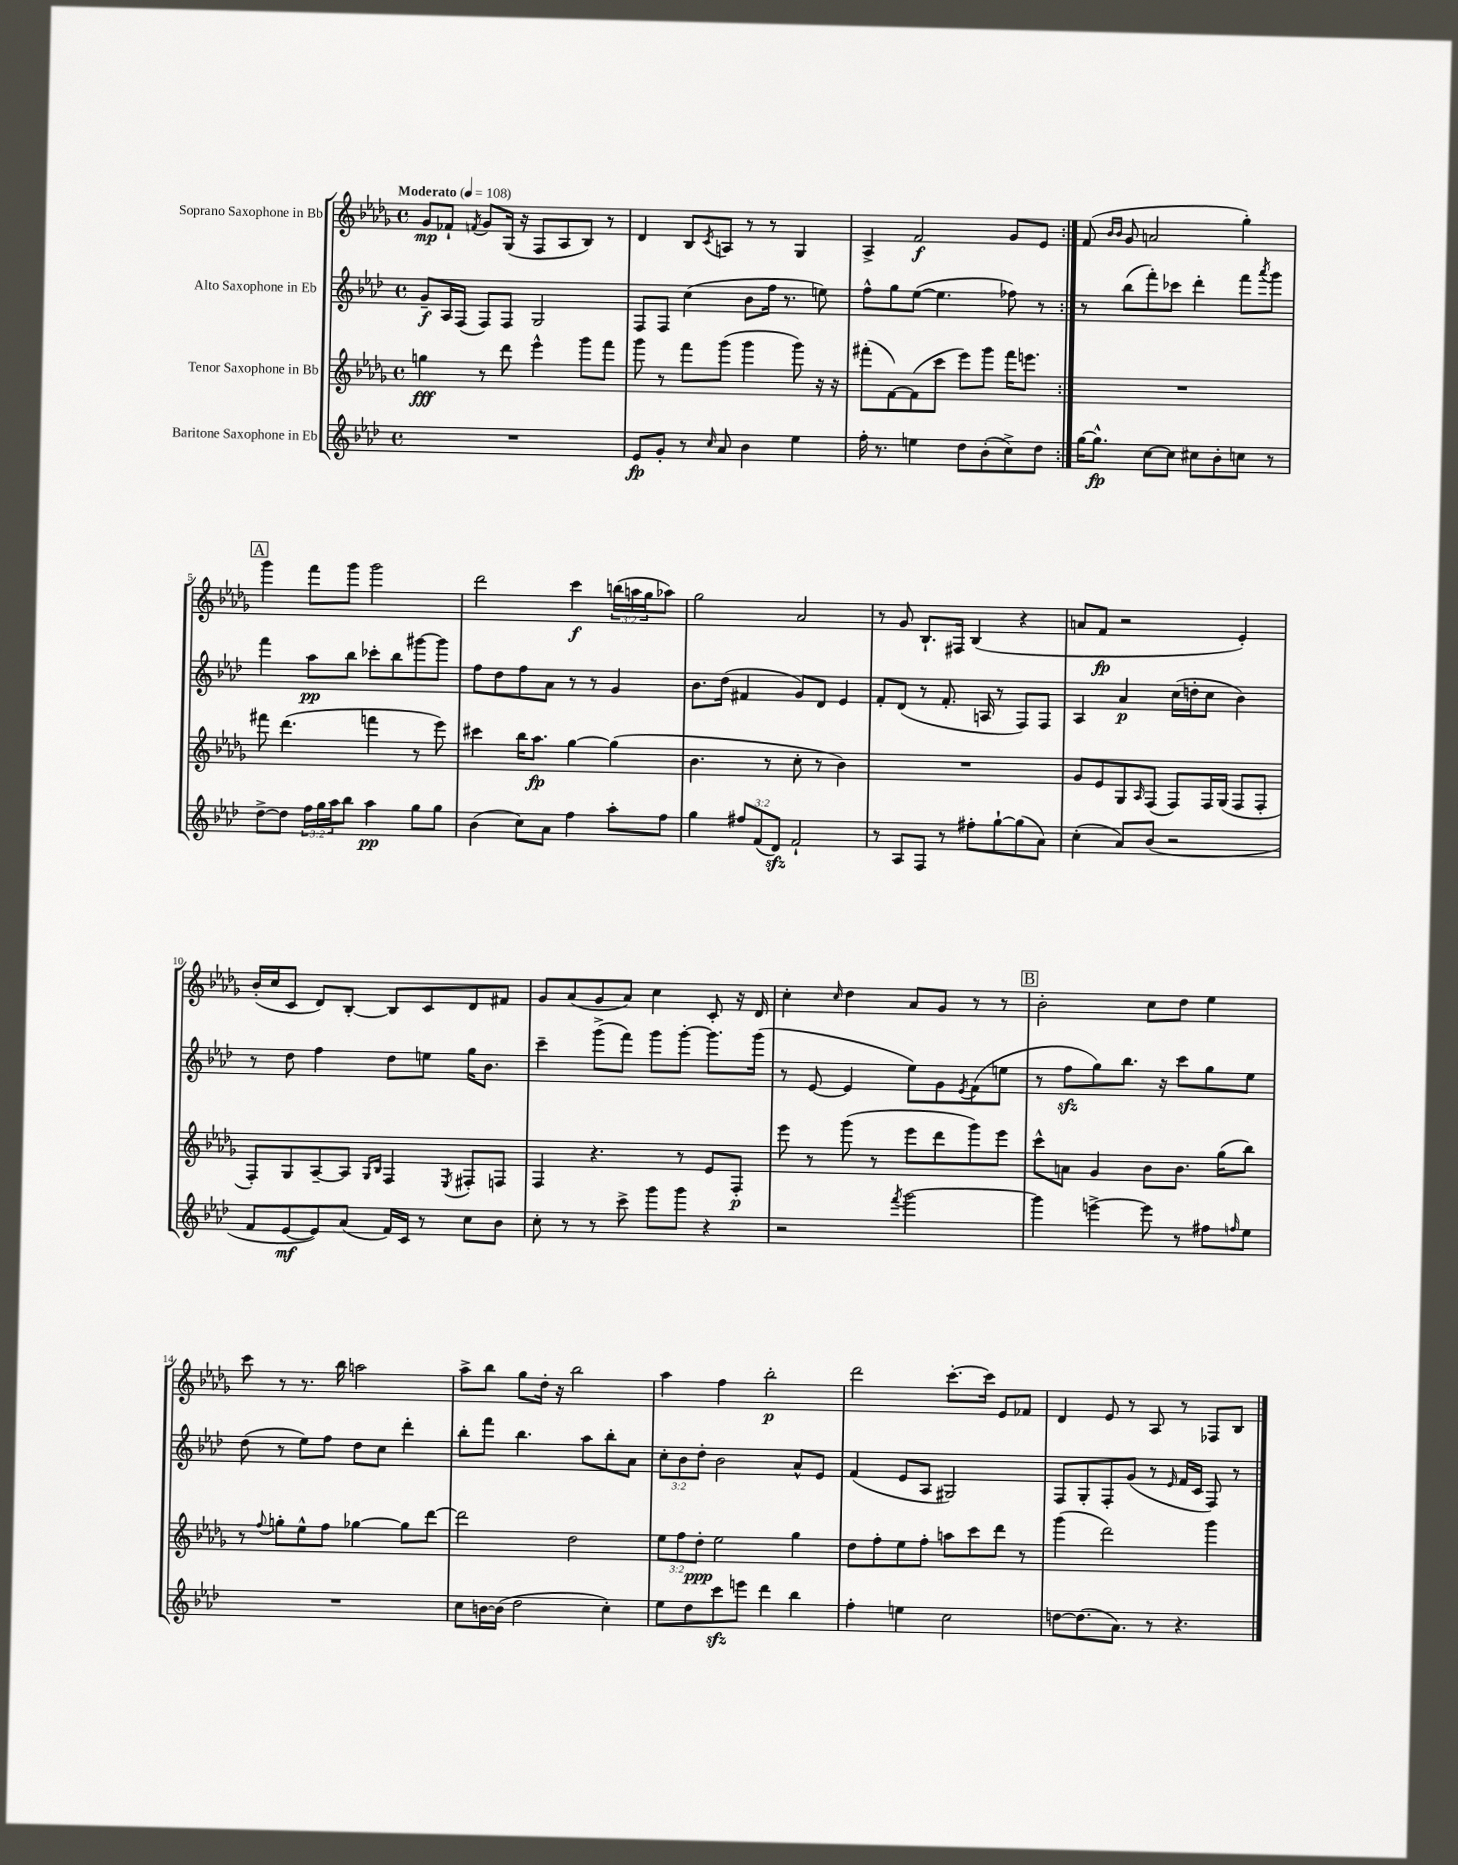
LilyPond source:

<<
\new StaffGroup <<
\new Staff = "s0" \with { instrumentName = "Soprano Saxophone in Bb" } {
    \clef treble \key des \major \defaultTimeSignature \time 4/4 \override Staff.TupletNumber.text = #tuplet-number::calc-fraction-text \tempo "Moderato" 4 = 108
    \repeat volta 2 { ges'8\mp fes'8-! \acciaccatura { f'8 } ges'8 ges16( r16 f8 aes8 bes8) r8 |
    des'4 bes8 \acciaccatura { c'8 } a8 r8 r8 ges4 |
    aes4-> f'2\f ges'8 ees'8 | }
    f'8( \grace { bes'16 bes'16 } ges'8 a'2 ges''4-.) |
    \mark \markup { \box "A" } ges'''4 f'''8 ges'''8 ges'''2 |
    des'''2 c'''4\f \tuplet 3/2 { b''16( a''16 ges''16 } aes''8) |
    ges''2 aes'2 |
    r8 ges'8 bes8.-! fis16 bes4( r4 |
    a'8 f'8\fp r2 ees'4-.) |
    bes'16-.( c''16 c'8 des'8) bes8~-. bes8 c'8 des'8 fis'8 |
    ges'8 aes'8( ges'8 aes'8) c''4 c'8-. r16 des'16 |
    c''4-. \grace { c''16 } des''4 aes'8 ges'8 r8 r8 |
    \mark \markup { \box "B" } bes'2-. c''8 des''8 ees''4 |
    c'''8 r8 r8. bes''16 a''2 |
    aes''8-> bes''8 ges''8 des''16-. r16 bes''2 |
    aes''4 f''4 bes''2-.\p |
    des'''2 c'''8.~-. c'''16 ees'8 fes'8 |
    des'4 ees'8 r8 aes8 r8 fes8 bes8 \bar "|." |
}
\new Staff = "s1" \with { instrumentName = "Alto Saxophone in Eb" } {
    \clef treble \key aes \major \defaultTimeSignature \time 4/4 \override Staff.TupletNumber.text = #tuplet-number::calc-fraction-text
    \repeat volta 2 { g'8--\f aes16 f16( f8) f8 g2 |
    f8 f8 c''4( bes'8 f''16 r8. e''8) |
    f''8-^ g''8 ees''8~( ees''4. fes''8) r8 | }
    r8 bes''8( f'''8-.) ces'''8 des'''4-. f'''8 \acciaccatura { aes'''8 } g'''8 |
    \mark \markup { \box "A" } f'''4 aes''8\pp bes''8 ces'''8-. bes''8 gis'''8~ gis'''8 |
    f''8 des''8 f''8 aes'8 r8 r8 g'4 |
    bes'8. des''16( fis'4 g'8) des'8 ees'4 |
    f'8-. des'8( r8 f'8.-. a16 r8 f8) f8 |
    aes4 aes'4\p c''16( d''16-. c''8 bes'4) |
    r8 des''8 f''4 des''8 e''8 g''16 bes'8. |
    c'''4-- g'''8->( f'''8) g'''8 g'''8~-. g'''8. g'''16( |
    r8 ees'8~ ees'4 ees''8) g'8 \acciaccatura { ees'8 } f'8( e''8 |
    \mark \markup { \box "B" } r8 f''8\sfz g''8) bes''8. r16 c'''8 g''8 ees''8 |
    des''8( r8 ees''8) f''8 des''8 c''8 des'''4-. |
    bes''8-. f'''8 bes''4. aes''8 bes''8-. aes'8 |
    \tuplet 3/2 { c''8-. bes'8 des''8-. } bes'2 aes'8-^ ees'8 |
    f'4( ees'8 aes8 gis2) |
    f8 g8-. f8-. g'8( r8 \grace { ees'16 } f'16 c'16 f8) r8 \bar "|." |
}
\new Staff = "s2" \with { instrumentName = "Tenor Saxophone in Bb" } {
    \clef treble \key des \major \defaultTimeSignature \time 4/4 \override Staff.TupletNumber.text = #tuplet-number::calc-fraction-text
    \repeat volta 2 { g''4\fff r8 des'''8 ees'''4-^ ges'''8 f'''8 |
    ges'''8 r8 f'''8 ges'''8( ges'''4 ges'''8) r16 r16 |
    fis'''8-.( f'8~) f'8( c'''8 ees'''8) ges'''8 fis'''16 e'''8. | }
    R1 |
    \mark \markup { \box "A" } fis'''8 des'''4.( f'''4 r8 ees'''8) |
    cis'''4 bes''16 aes''8.\fp ges''4~ ges''4( |
    bes'4. r8 c''8-. r8 bes'4) |
    R1 |
    ges'8 ees'8 ges8 \grace { aes16 } f8( f8) f16 ges16( f8 f8-. |
    f8-.) ges8 aes8~-- aes8 \grace { ges16 bes16 } f4 \acciaccatura { ees8 } fis8-. f8 |
    f4 r4. r8 ees'8 f8-.\p |
    ees'''8 r8 ges'''8( r8 ees'''8 des'''8 ges'''8) ees'''8 |
    \mark \markup { \box "B" } c'''8-^ a'8 ges'4 bes'8 bes'8. ges''16( bes''8) |
    r8 \appoggiatura { f''8 } g''8-. ees''8-^ f''8 ges''4~ ges''8 des'''8~ |
    des'''2 des''2 |
    \tuplet 3/2 { ees''8 f''8 des''8-.\ppp } ees''2 ges''4 |
    des''8 f''8-. ees''8 f''8-. a''8 c'''8 des'''8 r8 |
    ges'''4( des'''2) ges'''4 \bar "|." |
}
\new Staff = "s3" \with { instrumentName = "Baritone Saxophone in Eb" } {
    \clef treble \key aes \major \defaultTimeSignature \time 4/4 \override Staff.TupletNumber.text = #tuplet-number::calc-fraction-text
    \repeat volta 2 { R1 |
    ees'8\fp g'8-. r8 \grace { c''16 } aes'8 bes'4 ees''4 |
    f''16-. r8. e''4 des''8 bes'8-.( c''8->) des''8 | }
    g''16~ g''8.-^\fp c''8~ c''8 cis''8 bes'8-. c''8 r8 |
    \mark \markup { \box "A" } des''8~-> des''8 \tuplet 3/2 { f''16 g''16 aes''16 } bes''8 aes''4\pp g''8 g''8 |
    bes'4( c''8) aes'8 f''4 aes''8-. f''8 |
    g''4 \tuplet 3/2 { fis''8 f'8( des'8\sfz) } f'2-! |
    r8 aes8 f8 r8 fis''8-. g''8~-! g''8( aes'8) |
    c''4-.( aes'8) bes'8( r2 |
    f'8 ees'8~\mf ees'8) aes'8( f'16) c'16 r8 c''8 bes'8 |
    c''8-. r8 r8 c'''8-> g'''8 g'''8 r4 |
    r2 \acciaccatura { f'''8 } g'''2~ |
    \mark \markup { \box "B" } g'''4 e'''4~-> e'''8 r8 fis''8 \grace { f''16 } ees''8 |
    R1 |
    c''8 b'16~ b'16( des''2 c''4-.) |
    ees''8 des''8 c'''8\sfz e'''8 des'''4 bes''4 |
    f''4-. e''4 c''2 |
    d''8~ d''8.( aes'8.) r8 r4. \bar "|." |
}
>>
>>
